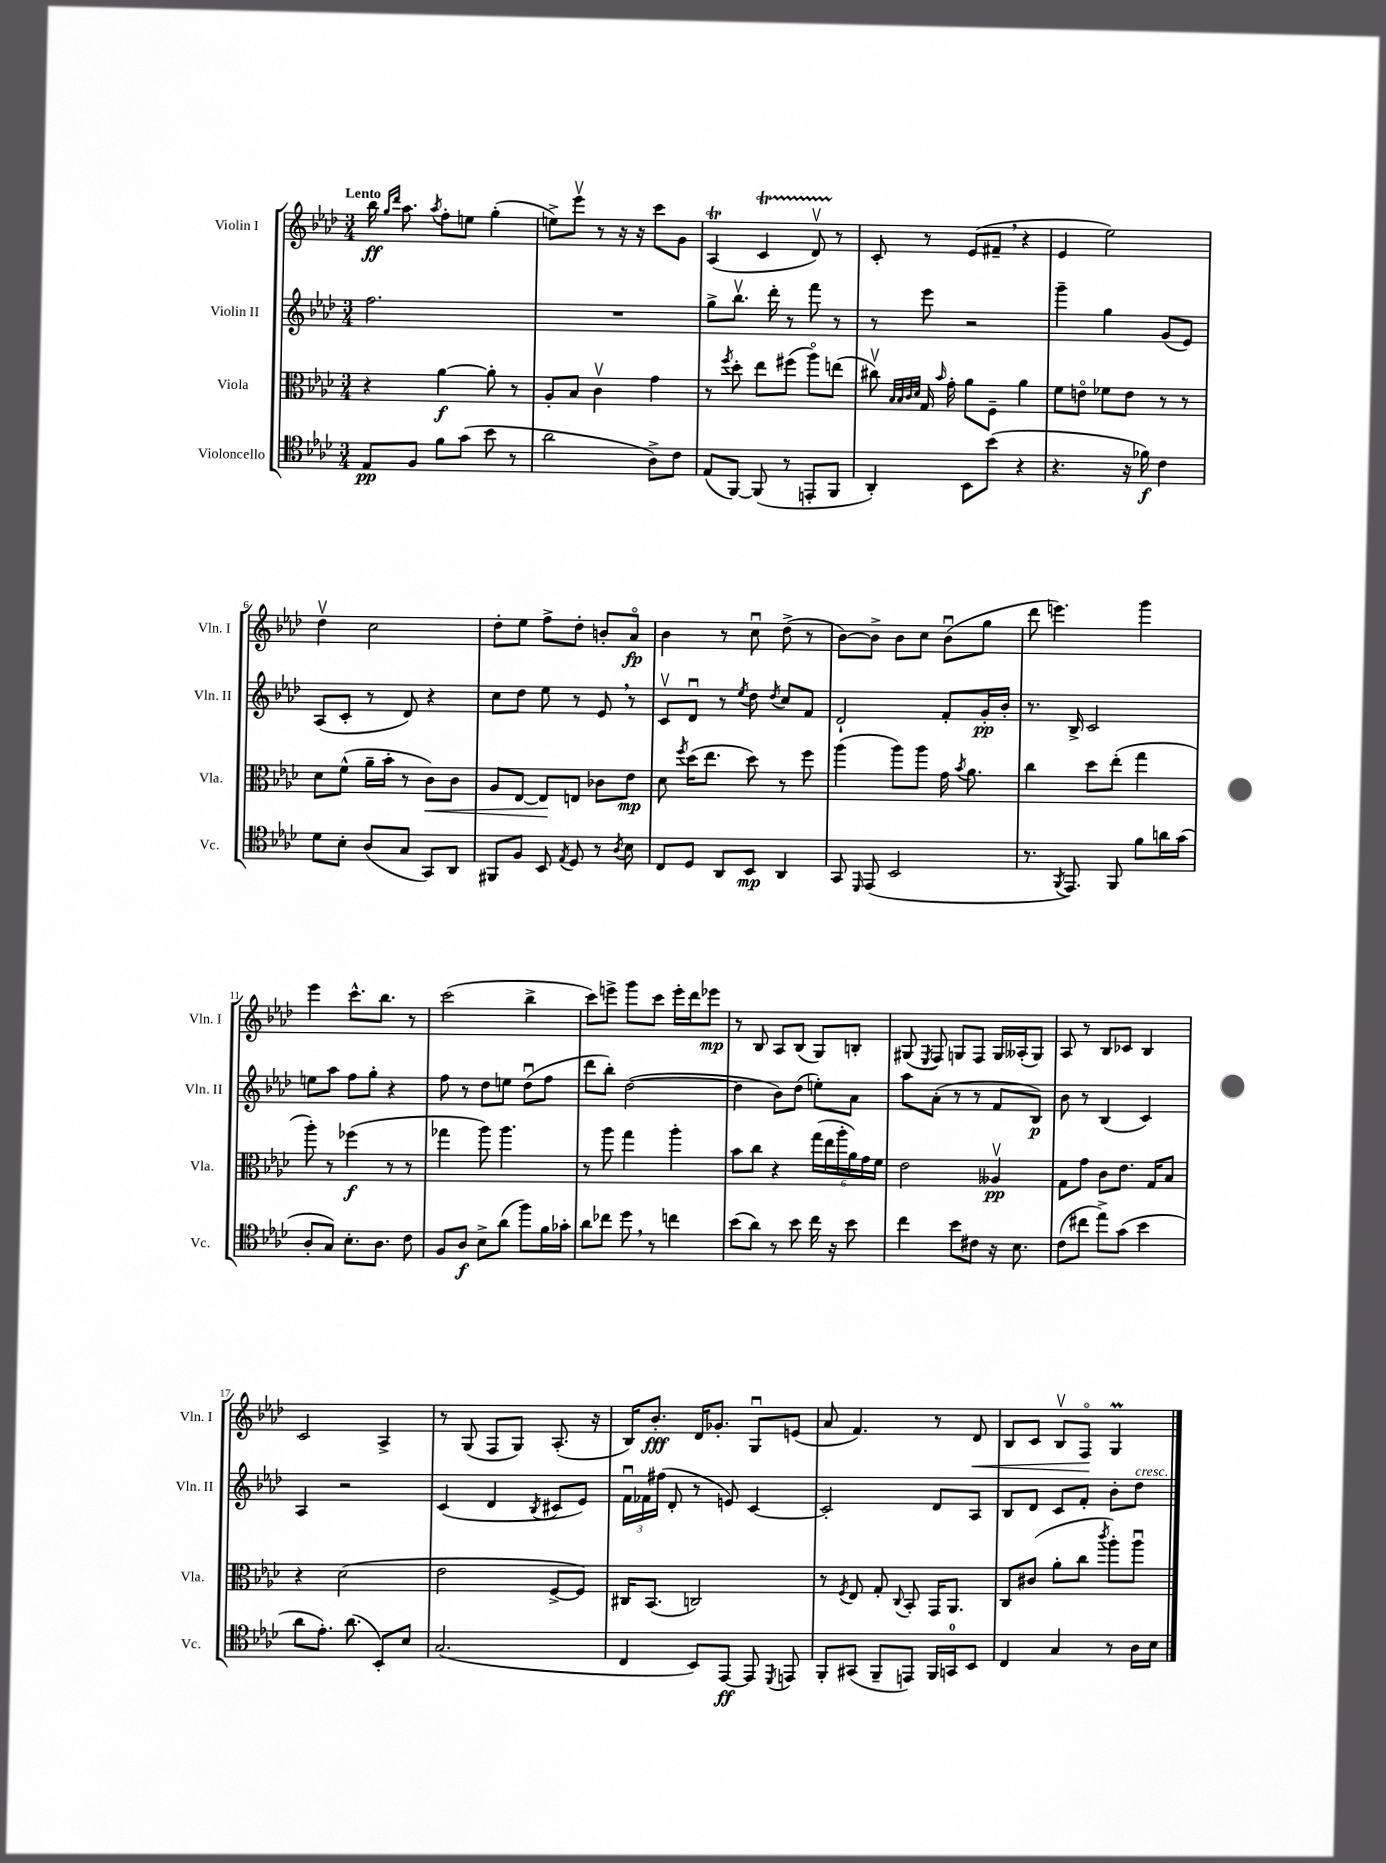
<<
\new StaffGroup <<
\new Staff = "s0" \with { instrumentName = "Violin I" shortInstrumentName = "Vln. I" } {
    \clef treble \key aes \major \numericTimeSignature \time 3/4 \tempo "Lento"
    \autoBeamOff bes''16\ff \grace { g''16[ des'''16] } aes''8. \acciaccatura { aes''8 } f''8[-. e''8] g''4-.( |
    e''8[->) ees'''8]\upbow r8 r16 r16 c'''8[ g'8] |
    aes4\trill( c'4\startTrillSpan des'8\upbow) r8\stopTrillSpan |
    c'8-. r8 ees'8[( fis'8]-- \breathe r4 |
    ees'4 ees''2) |
    des''4\upbow c''2 |
    des''8[-. ees''8] f''8[-> des''8]-. b'8[-. aes'8]\flageolet\fp |
    bes'4 r8 c''8\downbow des''8->( r8 |
    bes'8[~) bes'8]-> bes'8[ c''8] bes'8[\downbow( g''8] |
    des'''8 e'''4.) g'''4 |
    ees'''4 c'''8.[-^ bes''8.] r8 |
    c'''2( bes''4-> |
    c'''8[) e'''8]-> g'''8[ c'''8] e'''16[-. des'''16 ees'''8]\mp |
    r8 bes8 aes8[ bes8]( g8[) b8]-. |
    gis8( \acciaccatura { ees8 } f8) g8[ f8] g16[ aeses16-.( g8]) |
    aes8 r8 bes8[ ces'8] bes4 |
    c'2 aes4-> |
    r8 g8( f8[ g8]) aes8.-.( r16 |
    bes16[) bes'8.]-.\fff des'16[ ges'8.]-. g8[\downbow e'8]( |
    aes'8 f'4.) r8 des'8\< |
    bes8[ c'8] bes8[\upbow f8]\flageolet\! g4\prall \bar "|." |
}
\new Staff = "s1" \with { instrumentName = "Violin II" shortInstrumentName = "Vln. II" } {
    \clef treble \key aes \major \numericTimeSignature \time 3/4
    \autoBeamOff f''2. |
    R2. |
    g''8[-> bes''8.]\upbow des'''16-. r8 f'''8 r8 |
    r8 ees'''8 r2 |
    g'''4-- g''4 g'8[( ees'8]) |
    aes8[( c'8]-. r8 des'8) r4 |
    c''8[ des''8] ees''8 r8 ees'8 \breathe r8 |
    c'8[\upbow des'8]\downbow r8 \acciaccatura { ees''8 } des''8 \acciaccatura { des''8 } c''8[ f'8] |
    des'2-! f'8[-. g'16-.\pp bes'16]-. |
    r8. bes16-> c'2 |
    e''8[ aes''8] f''8[ g''8]-. r4 |
    f''8 r8 des''8[ e''8] des''8[\downbow( f''8] |
    des'''8[ bes''8]-.) des''2~( |
    des''4 bes'8[) des''8]( e''8[-.) aes'8] |
    aes''8[ aes'8]-.( r8 r8 f'8[ bes8]\p) |
    bes'8 r8 bes4( c'4) |
    aes4 r2 |
    c'4( des'4 \acciaccatura { bes8 } cis'8[ ees'8]) |
    \tuplet 3/2 { f'16[\downbow fes'16 fis''16]( } des'8-. r8 e'8) c'4~ |
    c'2-. des'8[ aes8] |
    bes8[ des'8] c'8[ f'8]-. bes'8[-. des''8]^\markup { \italic "cresc." } \bar "|." |
}
\new Staff = "s2" \with { instrumentName = "Viola" shortInstrumentName = "Vla." } {
    \clef alto \key aes \major \numericTimeSignature \time 3/4
    \autoBeamOff r4 aes'4~\f aes'8-. r8 |
    aes8[-. bes8] c'4\upbow g'4 |
    r8 \acciaccatura { f''8 } des''8-. ees''8[ fis''8]( aes''8[\flageolet) e''8]( |
    cis''8\upbow) \grace { bes32[ bes32 c'32 des'32] } g16 \grace { bes'16 } g'16-. aes'8[ f8]-- aes'4 |
    f'8[ e'8]\flageolet fes'8[ e'8] r8 r8 |
    des'8[ f'8]-^( aes'16[-- bes'16]-. r8 c'8[\<) c'8] |
    aes8[ ees8]~ ees8[\! e8] ces'8[ ees'8]\mp |
    des'8 \acciaccatura { f''8 } des''16[( ees''8.] des''8) r8 f''8 |
    aes''4( aes''8[) aes''8] g'16 \acciaccatura { bes'8 } aes'8. |
    c''4 des''8[ ees''8]-.( g''4 |
    aes''8-.) r8 fes''4\f( r8 r8 |
    ges''4 aes''8) aes''4. |
    r8 aes''8 g''4 aes''4-. |
    bes'8[ c''8] r4 \tuplet 6/4 { g''16[( ees''16 aes''16-. aes'16) g'16 f'16] } |
    ees'2 aeses4\upbow\pp |
    g8[ g'8] c'8[ ees'8.] g16[ bes8] |
    r4 des'2( |
    ees'2 f8[~-> f8]) |
    cis16[ bes,8.]( c2) |
    r8 \acciaccatura { f8 } ees8 g8-. \appoggiatura { c8 } bes,8-. g,16[ aes,8.] |
    c8[ cis'8]( aes'8[-. c''8] \acciaccatura { c'''8 } aes''8[-.) aes''8]\downbow \bar "|." |
}
\new Staff = "s3" \with { instrumentName = "Violoncello" shortInstrumentName = "Vc." } {
    \clef tenor \key aes \major \numericTimeSignature \time 3/4
    \autoBeamOff ees8[\pp f8] f'8[ g'8]( bes'8 r8 |
    aes'2 aes8[->) c'8] |
    ees8[( f,8]~) f,8( r8 e,8[-. f,8] |
    aes,4-.) bes,8[ bes'8]( r4 |
    r4. r16 fes'16\f) c'4 |
    des'8[ bes8]-. aes8[( g8] g,8[) aes,8] |
    fis,8[ f8] bes,8 \acciaccatura { ees8 } des8 r8 \acciaccatura { aes8 } bes8 |
    c8[ des8] aes,8[ bes,8]\mp aes,4 |
    g,8 \grace { des,16 } ees,8( bes,2 |
    r8. \acciaccatura { f,8 } ees,8.) f,8 f'8[ a'16 g'16]( |
    aes8[-. g8]) bes8.[-. aes8.] c'8 |
    f8[ aes8]\f bes8[-> aes'8]( f''8[) f'16 ges'16]-. |
    aes'8[ ces''8] des''8 \breathe r8 c''4 |
    bes'8[( aes'8]) r8 bes'8 c''16 r16 bes'8 |
    c''4 bes'8[ cis'8] r16 bes8. |
    c'8[( cis''8] ees''8[->) g'8]( bes'4 |
    aes'8[ ees'8.]-.) aes'8.( bes,8[-.) bes8] |
    g2.( |
    c4 bes,8[) ees,8]~\ff ees,8 \acciaccatura { des,8 } e,8 |
    f,8[-. gis,8]( f,8[-- e,8]) f,16[ g,16-0 bes,8] |
    c4 g4 r8 aes16[ bes16] \bar "|." |
}
>>
>>
